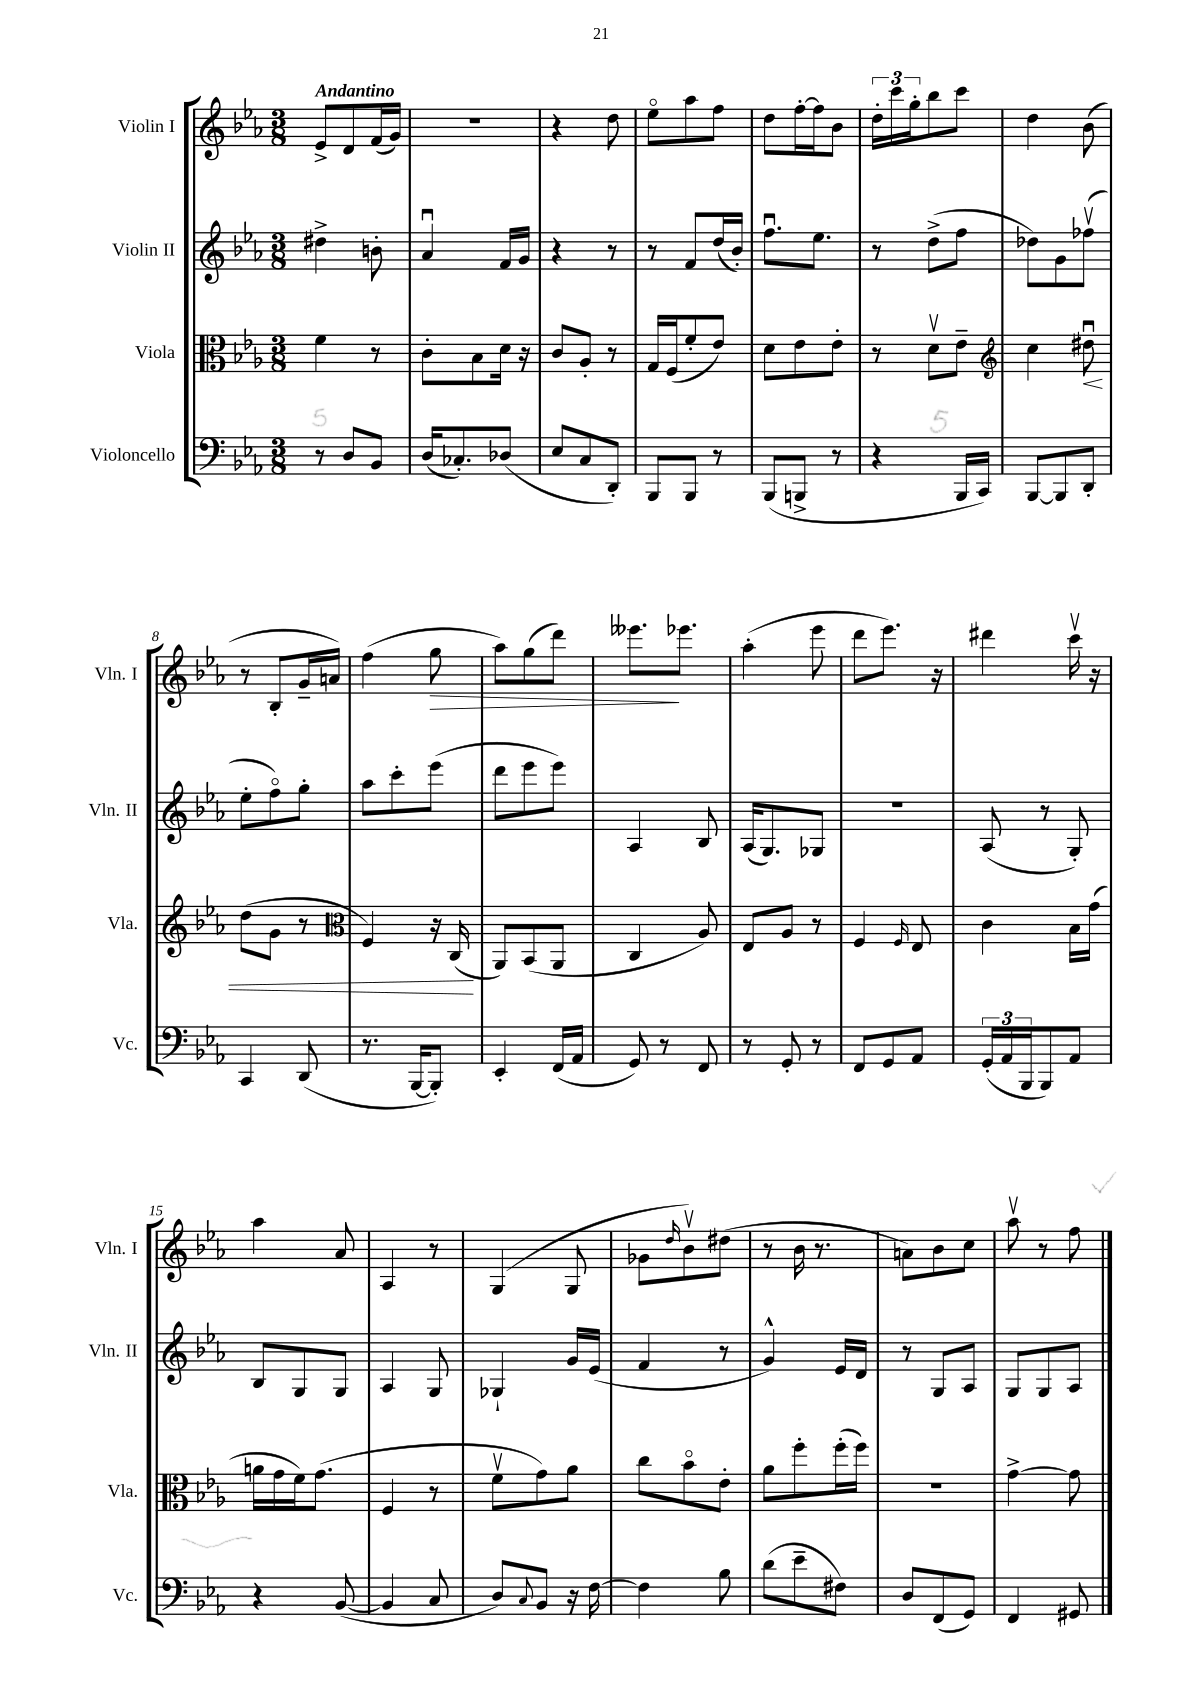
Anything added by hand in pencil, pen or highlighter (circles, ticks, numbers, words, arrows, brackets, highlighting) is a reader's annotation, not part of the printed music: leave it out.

**kern	**kern	**dynam	**kern	**kern	**dynam
*part4	*part3	*part3	*part2	*part1	*part1
*staff4	*staff3	*staff3	*staff2	*staff1	*staff1
*I"Violoncello	*I"Viola	*	*I"Violin II	*I"Violin I	*
*I'Vc.	*I'Vla.	*	*I'Vln. II	*I'Vln. I	*
*clefF4	*clefC3	*	*clefG2	*clefG2	*
*k[b-e-a-]	*k[b-e-a-]	*	*k[b-e-a-]	*k[b-e-a-]	*
*M3/8	*M3/8	*	*M3/8	*M3/8	*
=1	=1	=1	=1	=1	=1
!	!	!	!	!LO:TX:a:B:t=Andantino	!
8r	4f\	.	4dd#X^\	8e-^/L	.
8D/L	.	.	.	8d/	.
8BB-/J	8r	.	8bn'\	(16f/L	.
.	.	.	.	16g/JJ)	.
=2	=2	=2	=2	=2	=2
(16D/KL	8c'\L	.	4a-u/	4.r	.
8.C-X'/)	.	.	.	.	.
.	8B-\	.	.	.	.
(8D-X/J	16d\Jk	.	16f/LL	.	.
.	16r	.	16g/JJ	.	.
=3	=3	=3	=3	=3	=3
8E-/L	8c/L	.	4r	4r	.
8C/	8A-'/J	.	.	.	.
8DD'/J)	8r	.	8r	8dd\	.
=4	=4	=4	=4	=4	=4
8BBB-/L	16G/LL	.	8r	8ee-\L	.
.	(16F/J	.	.	.	.
8BBB-/J	8f'/	.	8f/L	8aa-\	.
8r	8e-/J)	.	(16dd/L	8ff\J	.
.	.	.	16b-'/JJ)	.	.
=5	=5	=5	=5	=5	=5
(8BBB-/L	8d\L	.	8.ffu\L	8dd\L	.
8BBBn^/J	8e-\	.	.	[16ff'\L	.
.	.	.	8.ee-\J	16ff\J]	.
8r	8e-'\J	.	.	8b-\J	.
=6	=6	=6	=6	=6	=6
4r	8r	.	8r	24dd'\LL	.
.	.	.	.	24ccc\	.
.	.	.	.	24gg'\J	.
.	8dv\L	.	(8dd^\L	8bb-\	.
16BBB-/LL	8e-~\J	.	8ff\J	8ccc\J	.
16CC/JJ)	.	.	.	.	.
=7	=7	=7	=7	=7	=7
*	*clefG2	*	*	*	*
[8BBB-/L	4cc\	.	8dd-X\L)	4dd\	.
8BBB-/]	.	.	8g\	.	.
!	!	!LO:HP:b	!	!	!
8DD'/J	8dd#Xu\	<	(8ff-Xv\J	(8b-\	.
!!LO:LB:g=z
=8	=8	=8	=8	=8	=8
4CC/	(8dd\L	.	8ee-'\L	8r	.
.	8g\J	.	8ff\)	8B-'/L	.
(8DD/	8r	.	8gg'\J	16g~/L	.
.	.	.	.	16an/JJ)	.
=9	=9	=9	=9	=9	=9
*	*clefC3	*	*	*	*
8.r	4F/)	.	8aa-\L	(4ff\	.
.	.	.	8ccc'\	.	.
[16BBB-/KL	.	.	.	.	.
!	!	!	!	!	!LO:HP:b
8BBB-'/J])	16r	.	(8eee-\J	8gg\	>
.	(16C/	.	.	.	.
.	.	[	.	.	.
=10	=10	=10	=10	=10	=10
4EE-'/	8AA-/L)	.	8ddd\L	8aa-\L)	.
.	(8BB-/	.	8eee-\	(8gg\	.
(16FF/LL	8AA-/J	.	8eee-\J)	8ddd\J)	.
16AA-/JJ	.	.	.	.	.
=11	=11	=11	=11	=11	=11
8GG/)	4C/	.	4A-/	8.eee--X\L	.
8r	.	.	.	.	.
.	.	.	.	8.eee-X\J	]
8FF/	8A-/)	.	8B-/	.	.
=12	=12	=12	=12	=12	=12
8r	8E-/L	.	(16A-/KL	(4aa-'\	.
.	.	.	8.G/)	.	.
8GG'/	8A-/J	.	.	.	.
8r	8r	.	8G-X/J	8eee-\	.
=13	=13	=13	=13	=13	=13
8FF/L	4F/	.	4.r	8ddd\L	.
8GG/	.	.	.	8.eee-\J)	.
.	16qqF/	.	.	.	.
8AA-/J	8E-/	.	.	.	.
.	.	.	.	16r	.
=14	=14	=14	=14	=14	=14
(24GG'/LL	4c\	.	(8A-/	4ddd#X\	.
24AA-/	.	.	.	.	.
24BBB-/J	.	.	.	.	.
8BBB-/)	.	.	8r	.	.
8AA-/J	16B-\LL	.	8G'/)	16cccv\	.
.	(16g\JJ	.	.	16r	.
!!LO:LB:g=z
=15	=15	=15	=15	=15	=15
4r	16an\LL	.	8B-/L	4aa-\	.
.	16g\	.	.	.	.
.	16f\J)	.	8G/	.	.
.	(8.g\J	.	.	.	.
([8BB-/	.	.	8G/J	8a-/	.
=16	=16	=16	=16	=16	=16
4BB-/]	4F/	.	4A-/	4A-/	.
8C/	8r	.	8G/	8r	.
=17	=17	=17	=17	=17	=17
8D/L)	8fv\L	.	4G-X`/	(4G/	.
8qqC/	.	.	.	.	.
8BB-/J	8g\)	.	.	.	.
16r	8a-\J	.	16g/LL	8G/	.
[16F\	.	.	(16e-/JJ	.	.
=18	=18	=18	=18	=18	=18
4F\]	8cc\L	.	4f/	8g-X\L	.
.	.	.	.	16qqdd/	.
.	8b-\	.	.	8b-v\)	.
8B-\	8e-'\J	.	8r	(8dd#X\J	.
=19	=19	=19	=19	=19	=19
(8d\L	8a-\L	.	4g^^/)	8r	.
8e-~\	8ff'\	.	.	16b-\	.
.	.	.	.	8.r	.
8F#X\J)	(16ff'\L	.	16e-/LL	.	.
.	16ff\JJ)	.	16d/JJ	.	.
=20	=20	=20	=20	=20	=20
8D/L	4.r	.	8r	8an\L)	.
(8FF/	.	.	8G/L	8b-\	.
8GG/J)	.	.	8A-/J	8cc\J	.
=21	=21	=21	=21	=21	=21
4FF/	[4g^\	.	8G/L	8aa-v\	.
.	.	.	8G/	8r	.
8GG#X/	8g\]	.	8A-/J	8ff\	.
==	==	==	==	==	==
*-	*-	*-	*-	*-	*-
